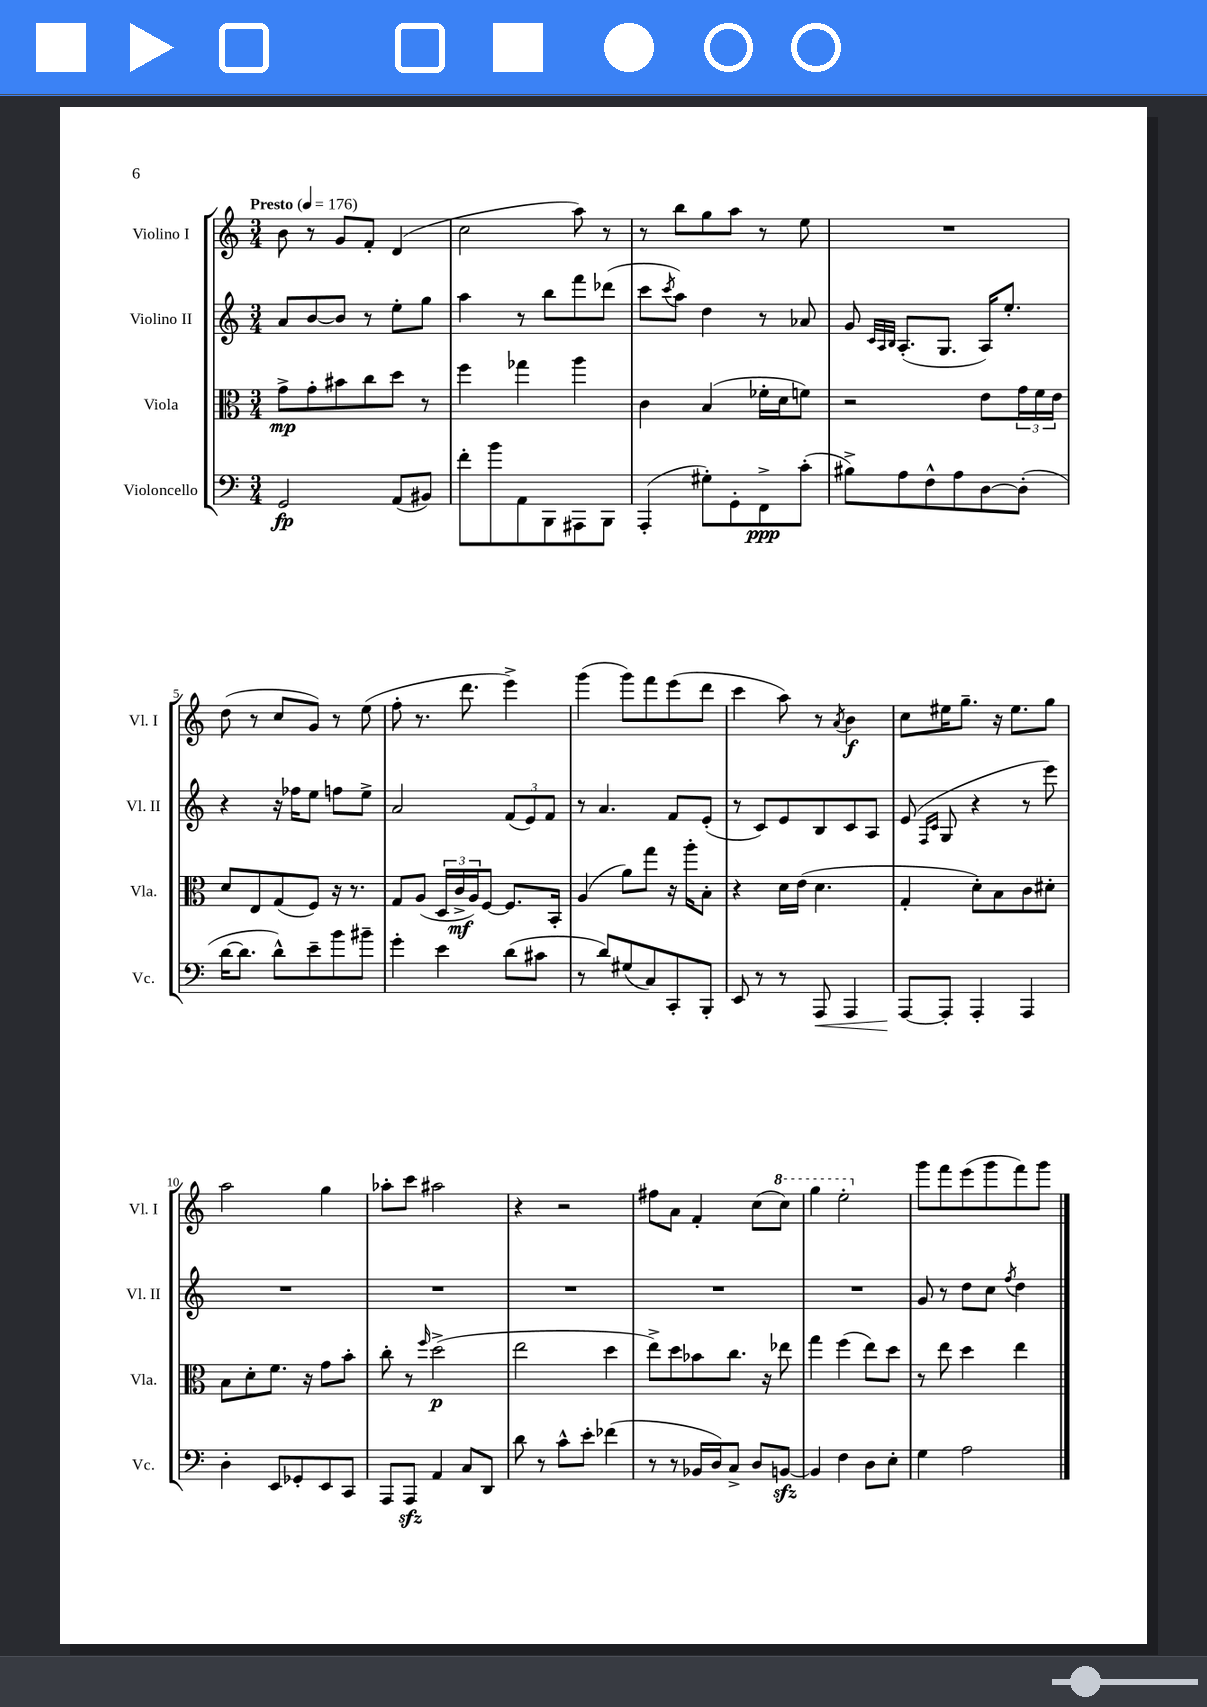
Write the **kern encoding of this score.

**kern	**dynam	**kern	**dynam	**kern	**kern	**dynam
*part4	*part4	*part3	*part3	*part2	*part1	*part1
*staff4	*staff4	*staff3	*staff3	*staff2	*staff1	*staff1
*I"Violoncello	*	*I"Viola	*	*I"Violino II	*I"Violino I	*
*I'Vc.	*	*I'Vla.	*	*I'Vl. II	*I'Vl. I	*
*clefF4	*	*clefC3	*	*clefG2	*clefG2	*
*k[]	*	*k[]	*	*k[]	*k[]	*
*M3/4	*	*M3/4	*	*M3/4	*M3/4	*
*MM176	*	*MM176	*	*MM176	*MM176	*
=1	=1	=1	=1	=1	=1	=1
!	!	!	!	!	!LO:TX:a:B:t=Presto	!
2GG/	fp	8g^\L	mp	8a/L	8b\	.
.	.	8g'\	.	[8b/	8r	.
.	.	8b#X\	.	8b/J]	8g/L	.
.	.	8cc\	.	8r	8f'/J	.
(8AA/L	.	8dd\J	.	8ee'\L	(4d/	.
8BB#X/J)	.	8r	.	8gg\J	.	.
=2	=2	=2	=2	=2	=2	=2
8f'\L	.	4ff\	.	4aa\	2cc\	.
8b\	.	.	.	.	.	.
8AA\	.	4gg-X\	.	8r	.	.
8BBB\	.	.	.	8bb\L	.	.
8AAA#X\	.	4aa\	.	8fff\	8aa\)	.
8BBB\J	.	.	.	(8ddd-X\J	8r	.
=3	=3	=3	=3	=3	=3	=3
(4AAA'/	.	4c\	.	8ccc\L	8r	.
.	.	.	.	8qccc/	.	.
.	.	.	.	8aa\J)	8bb\L	.
8G#X'\L)	.	(4B/	.	4dd\	8gg\	.
8GG'\	.	.	.	.	8aa\J	.
8FF^\	ppp	16f-X'\LL	.	8r	8r	.
.	.	16d\J	.	.	.	.
(8c'\J	.	8fn\J)	.	8a-X/	8ee\	.
=4	=4	=4	=4	=4	=4	=4
8B#X^\L)	.	2r	.	8g/	2.r	.
.	.	.	.	32qqc/LLL	.	.
.	.	.	.	32qqA/	.	.
.	.	.	.	32qqB/JJJ	.	.
8A\	.	.	.	(8.A'/L	.	.
8F^^\	.	.	.	.	.	.
.	.	.	.	8.G/J	.	.
8A\	.	.	.	.	.	.
[8D\	.	8e\L	.	16A/KL)	.	.
.	.	.	.	8.ee'/J	.	.
(8D'\J]	.	24g\L	.	.	.	.
.	.	24f\	.	.	.	.
.	.	24e\JJ	.	.	.	.
!!LO:LB:g=z
=5	=5	=5	=5	=5	=5	=5
[16d\KL	.	8d/L	.	4r	(8dd\	.
8.d\J]	.	.	.	.	.	.
.	.	8E/	.	.	8r	.
8d^^\L)	.	(8G/	.	16r	8cc/L	.
.	.	.	.	16ff-X\KL	.	.
8e~\	.	8F/J)	.	8ee\J	8g/J)	.
8b\	.	16r	.	8ffn\L	8r	.
.	.	8.r	.	.	.	.
8b#X~\J	.	.	.	8ee^\J	(8ee\	.
=6	=6	=6	=6	=6	=6	=6
4g'\	.	8G/L	.	2a/	8ff'\	.
.	.	(8A/J	.	.	8.r	.
4e\	.	24D/LL	.	.	.	.
.	.	24c^/	mf	.	.	.
.	.	.	.	.	8.ddd\	.
.	.	24A/J)	.	.	.	.
.	.	[8F/J	.	.	.	.
(8d\L	.	8.F/L]	.	(12f/L	4eee^\)	.
.	.	.	.	12e/)	.	.
8c#X\J	.	.	.	.	.	.
.	.	.	.	12f/J	.	.
.	.	16BB'/Jk	.	.	.	.
=7	=7	=7	=7	=7	=7	=7
8r	.	(4A/	.	8r	(4ggg\	.
8d/L)	.	.	.	4.a/	.	.
(8G#X/	.	8a\L)	.	.	8ggg\L)	.
8C/)	.	8gg\J	.	.	8fff\	.
8CC'/	.	16r	.	8f/L	(8eee\	.
.	.	16aa'\KL	.	.	.	.
8BBB'/J	.	8B'\J	.	(8e'/J	8ddd\J	.
=8	=8	=8	=8	=8	=8	=8
8EE/	.	4r	.	8r	4ccc\	.
8r	.	.	.	8c/L)	.	.
8r	.	16d\LL	.	8e/	8aa\)	.
.	.	(16e\JJ	.	.	.	.
!	!LO:HP:b	!	!	!	!	!
8AAA/	<	4.d\	.	8B/	8r	.
.	.	.	.	.	8qa/	.
4AAA/	.	.	.	8c/	4b\	f
.	.	.	.	8A/J	.	.
=9	=9	=9	=9	=9	=9	=9
[8AAA/L	.	4G'/	.	(8e/	8cc\L	.
.	.	.	.	16qqF/LL	.	.
.	.	.	.	16qqc/JJ	.	.
8AAA'/J]	[	.	.	8G/	16ee#X\K	.
.	.	.	.	.	8.gg~\J	.
4AAA'/	.	8d'\L)	.	4r	.	.
.	.	8B\	.	.	16r	.
.	.	.	.	.	8.ee#\L	.
4AAA/	.	8c\	.	8r	.	.
.	.	8d#X'\J	.	8eee\)	8gg\J	.
!!LO:LB:g=z
=10	=10	=10	=10	=10	=10	=10
4D'\	.	8B\L	.	2.r	2aa\	.
.	.	8d'\	.	.	.	.
8EE/L	.	8.f\J	.	.	.	.
8GG-X'/	.	.	.	.	.	.
.	.	16r	.	.	.	.
8EE/	.	8g\L	.	.	4gg\	.
8CC/J	.	8b'\J	.	.	.	.
=11	=11	=11	=11	=11	=11	=11
8AAA/L	.	8cc'\	.	2.r	8aa-X'\L	.
8AAAzz/J	.	8r	.	.	8ccc\J	.
.	.	16qqff/	.	.	.	.
4AA/	.	(2dd^\	p	.	2aa#X\	.
8C/L	.	.	.	.	.	.
8DD/J	.	.	.	.	.	.
=12	=12	=12	=12	=12	=12	=12
8d\	.	2ee\	.	2.r	4r	.
8r	.	.	.	.	.	.
8c^^\L	.	.	.	.	2r	.
8e'\J	.	.	.	.	.	.
(4f-X\	.	4dd\	.	.	.	.
=13	=13	=13	=13	=13	=13	=13
8r	.	8ee^\L)	.	2.r	8ff#X\L	.
8r	.	8dd\	.	.	8a\J	.
16BB-X/LL	.	8b-X\	.	.	4f'/	.
16D/J)	.	.	.	.	.	.
8C^/J	.	8.cc\J	.	.	.	.
8D/L	.	.	.	.	(8cc\L	.
.	.	16r	.	.	.	.
*	*	*	*	*	*8va	*
[8BBnzz/J	.	8ee-X\	.	.	8ccc\J)	.
=14	=14	=14	=14	=14	=14	=14
4BB/]	.	4gg\	.	2.r	4ggg\	.
4F\	.	(4ff\	.	.	2eee'\	.
8D\L	.	8ee\L)	.	.	.	.
8E'\J	.	8dd\J	.	.	.	.
=15	=15	=15	=15	=15	=15	=15
*	*	*	*	*	*X8va	*
4G\	.	8r	.	8g/	8ggg\L	.
.	.	8ee\	.	8r	8fff\	.
2A\	.	4dd\	.	8dd\L	(8eee\	.
.	.	.	.	8cc\J	8ggg\	.
.	.	.	.	8qff/	.	.
.	.	4ee\	.	4dd\	8fff\)	.
.	.	.	.	.	8ggg\J	.
==	==	==	==	==	==	==
*-	*-	*-	*-	*-	*-	*-
